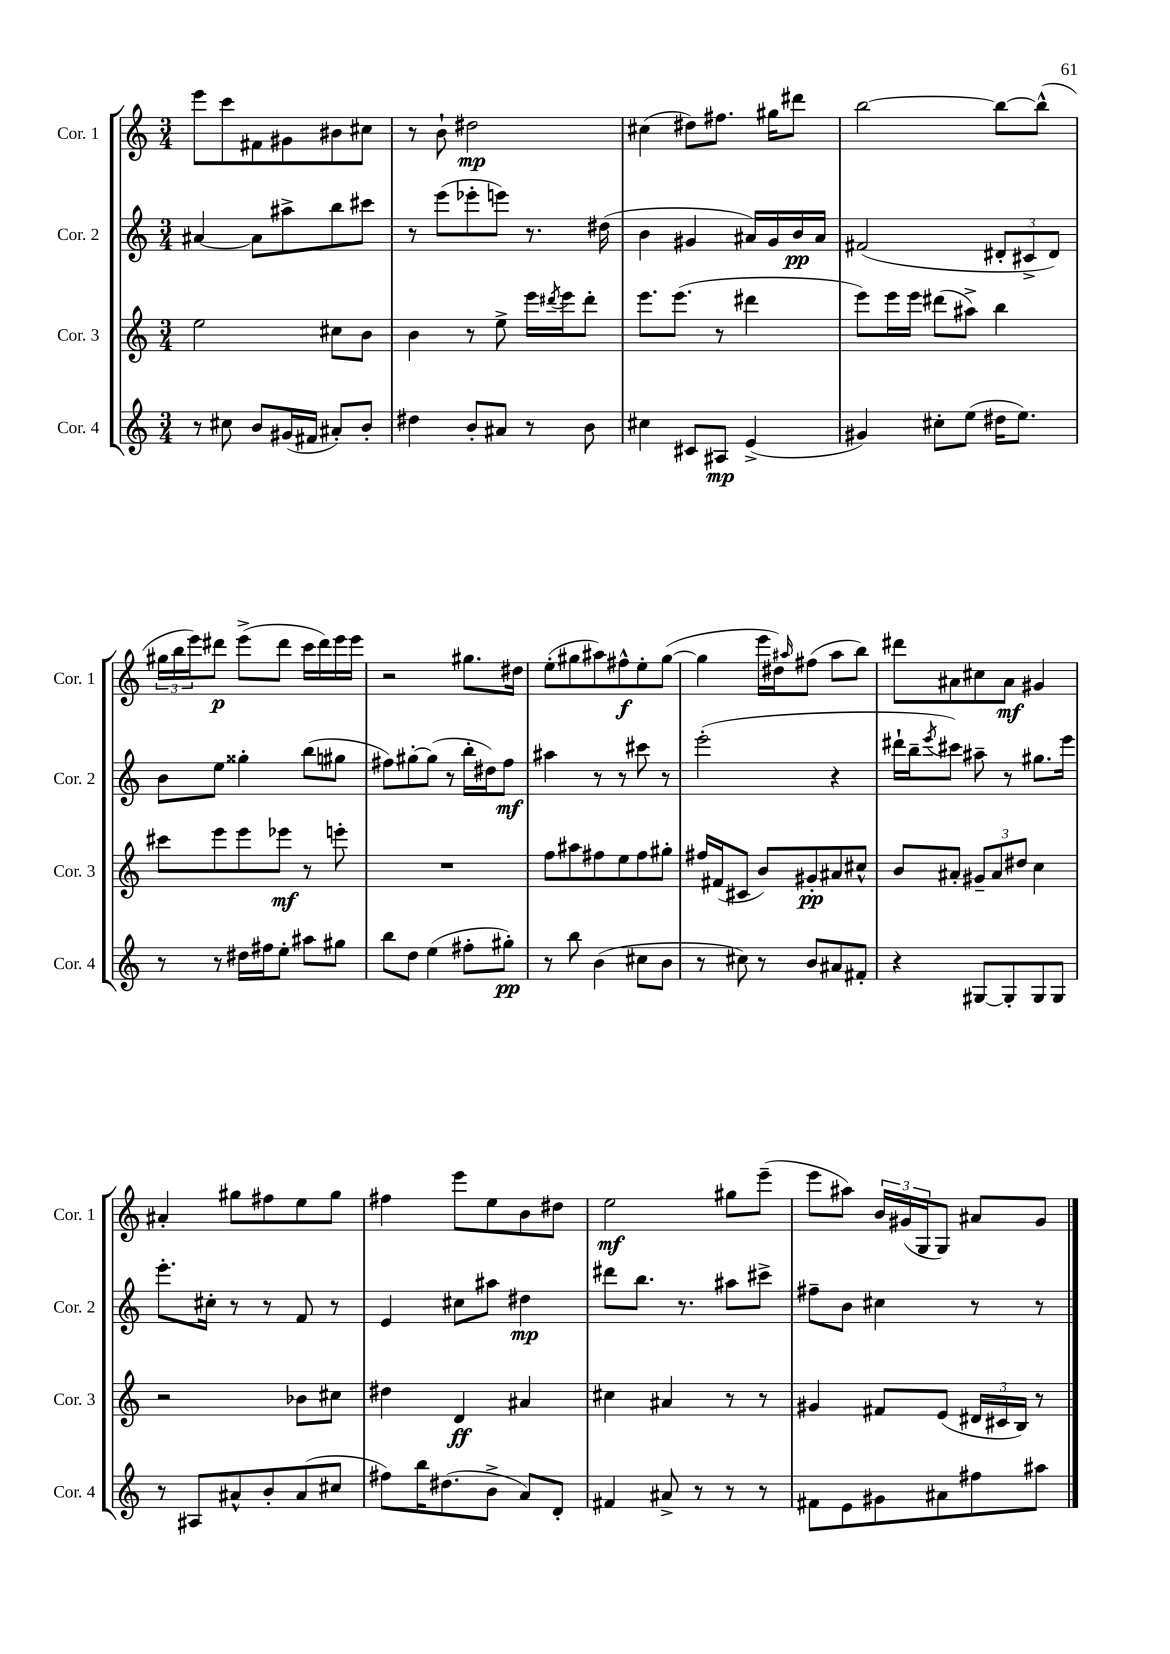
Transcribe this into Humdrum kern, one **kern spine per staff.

**kern	**kern	**kern	**kern
*staff4	*staff3	*staff2	*staff1
*clefG2	*clefG2	*clefG2	*clefG2
*k[]	*k[]	*k[]	*k[]
*M3/4	*M3/4	*M3/4	*M3/4
8r	2ee	[4a#	8eee
8cc#	.	.	8ccc
8b	.	8a#]	8f#
(16g#	.	8aa#^	8g#
16f#	.	.	.
8a#')	8cc#	8bb	8b#
8b'	8b	8ccc#	8cc#
=	=	=	=
4dd#	4b	8r	8r
.	.	(8eee	8b`
8b'	8r	8eee-'	2dd#
8a#	8ee^	8eee)	.
8r	16eee	8.r	.
.	8qddd#	.	.
.	16eee	.	.
8b	8ddd#'	.	.
.	.	(16dd#	.
=	=	=	=
4cc#	8.eee	4b	(4cc#
.	(8.eee	.	.
8c#	.	4g#	8dd#)
8A#	8r	.	8.ff#
(4e^	4ddd#	16a#)	.
.	.	16g#	16gg#
.	.	16b	8ddd#
.	.	16a#	.
=	=	=	=
4g#)	8eee)	(2f#	[2bb
.	16eee	.	.
.	16eee	.	.
8cc#'	(8ddd#	.	.
(8ee	8aa#^)	.	.
16dd#	4bb	12d#'	8bb_
8.ee)	.	.	.
.	.	12c#^	.
.	.	.	(8bb^^]
.	.	12d#)	.
=	=	=	=
8r	8ccc#	8b	24gg#
.	.	.	24bb
.	.	.	24eee)
8r	8eee	8ee	8ddd#
16dd#	8eee	4gg##'	(8eee^
16ff#	.	.	.
8ee'	8eee-	.	8ddd#
8aa#	8r	(8bb	16ccc
.	.	.	16ddd#)
8gg#	8eee'	8gg#	16eee
.	.	.	16eee
=	=	=	=
8bb	2.r	8ff#)	2r
8dd	.	[8gg#'	.
(4ee	.	(8gg#]	.
.	.	8r	.
8ff#'	.	16bb'	8.gg#
.	.	16dd#)	.
8gg#')	.	8ff#	.
.	.	.	16dd#
=	=	=	=
8r	8ff	4aa#	(8ee'
8bb	8aa#	.	8gg#
(4b	8ff#	8r	8aa#)
.	8ee	8r	8ff#^^
8cc#	8ff#	8ccc#	8ee'
8b	8gg#'	8r	([8gg#
=	=	=	=
8r	16ff#	(2eee'	4gg#]
.	(16f#	.	.
8cc#)	8c#	.	.
8r	8b)	.	16eee
.	.	.	16dd#)
.	.	.	16qqaa#
8b	8g#'	.	(8ff#
8a#	8a#	4r	8aa#
8f#'	8cc#^^	.	8bb)
=	=	=	=
4r	8b	16ddd#`	8ddd#
.	.	16bb~	.
.	.	8qeee	.
.	8a#'	8ccc#)	8a#
[8G#	12g#~	8aa#~	8cc#
.	12a#	.	.
8G#']	.	8r	8a#
.	12dd#	.	.
8G#	4cc	8.gg#	4g#
8G#	.	.	.
.	.	16eee	.
=	=	=	=
8r	2r	8.eee'	4a#'
8A#	.	.	.
.	.	16cc#'	.
8a#^^	.	8r	8gg#
8b'	.	8r	8ff#
(8a#	8b-	8f	8ee
8cc#	8cc#	8r	8gg#
=	=	=	=
8ff#)	4dd#	4e	4ff#
16bb	.	.	.
(8.dd#	.	.	.
.	4d	8cc#	8eee
8b^	.	8aa#	8ee
8a)	4a#	4dd#	8b
8d'	.	.	8dd#
=	=	=	=
4f#	4cc#	8ddd#	2ee
.	.	8.bb	.
8a#^	4a#	.	.
.	.	8.r	.
8r	.	.	.
8r	8r	8aa#	8gg#
8r	8r	8ccc#^	(8eee~
=	=	=	=
8f#	4g#	8ff#~	8eee
8e	.	8b	8aa#)
8g#	8f#	4cc#	24b
.	.	.	(24g#
.	.	.	24G
8a#	(8e	.	8G)
8ff#	24d#	8r	8a#
.	24c#	.	.
.	24B)	.	.
8aa#	8r	8r	8g#
==	==	==	==
*-	*-	*-	*-
